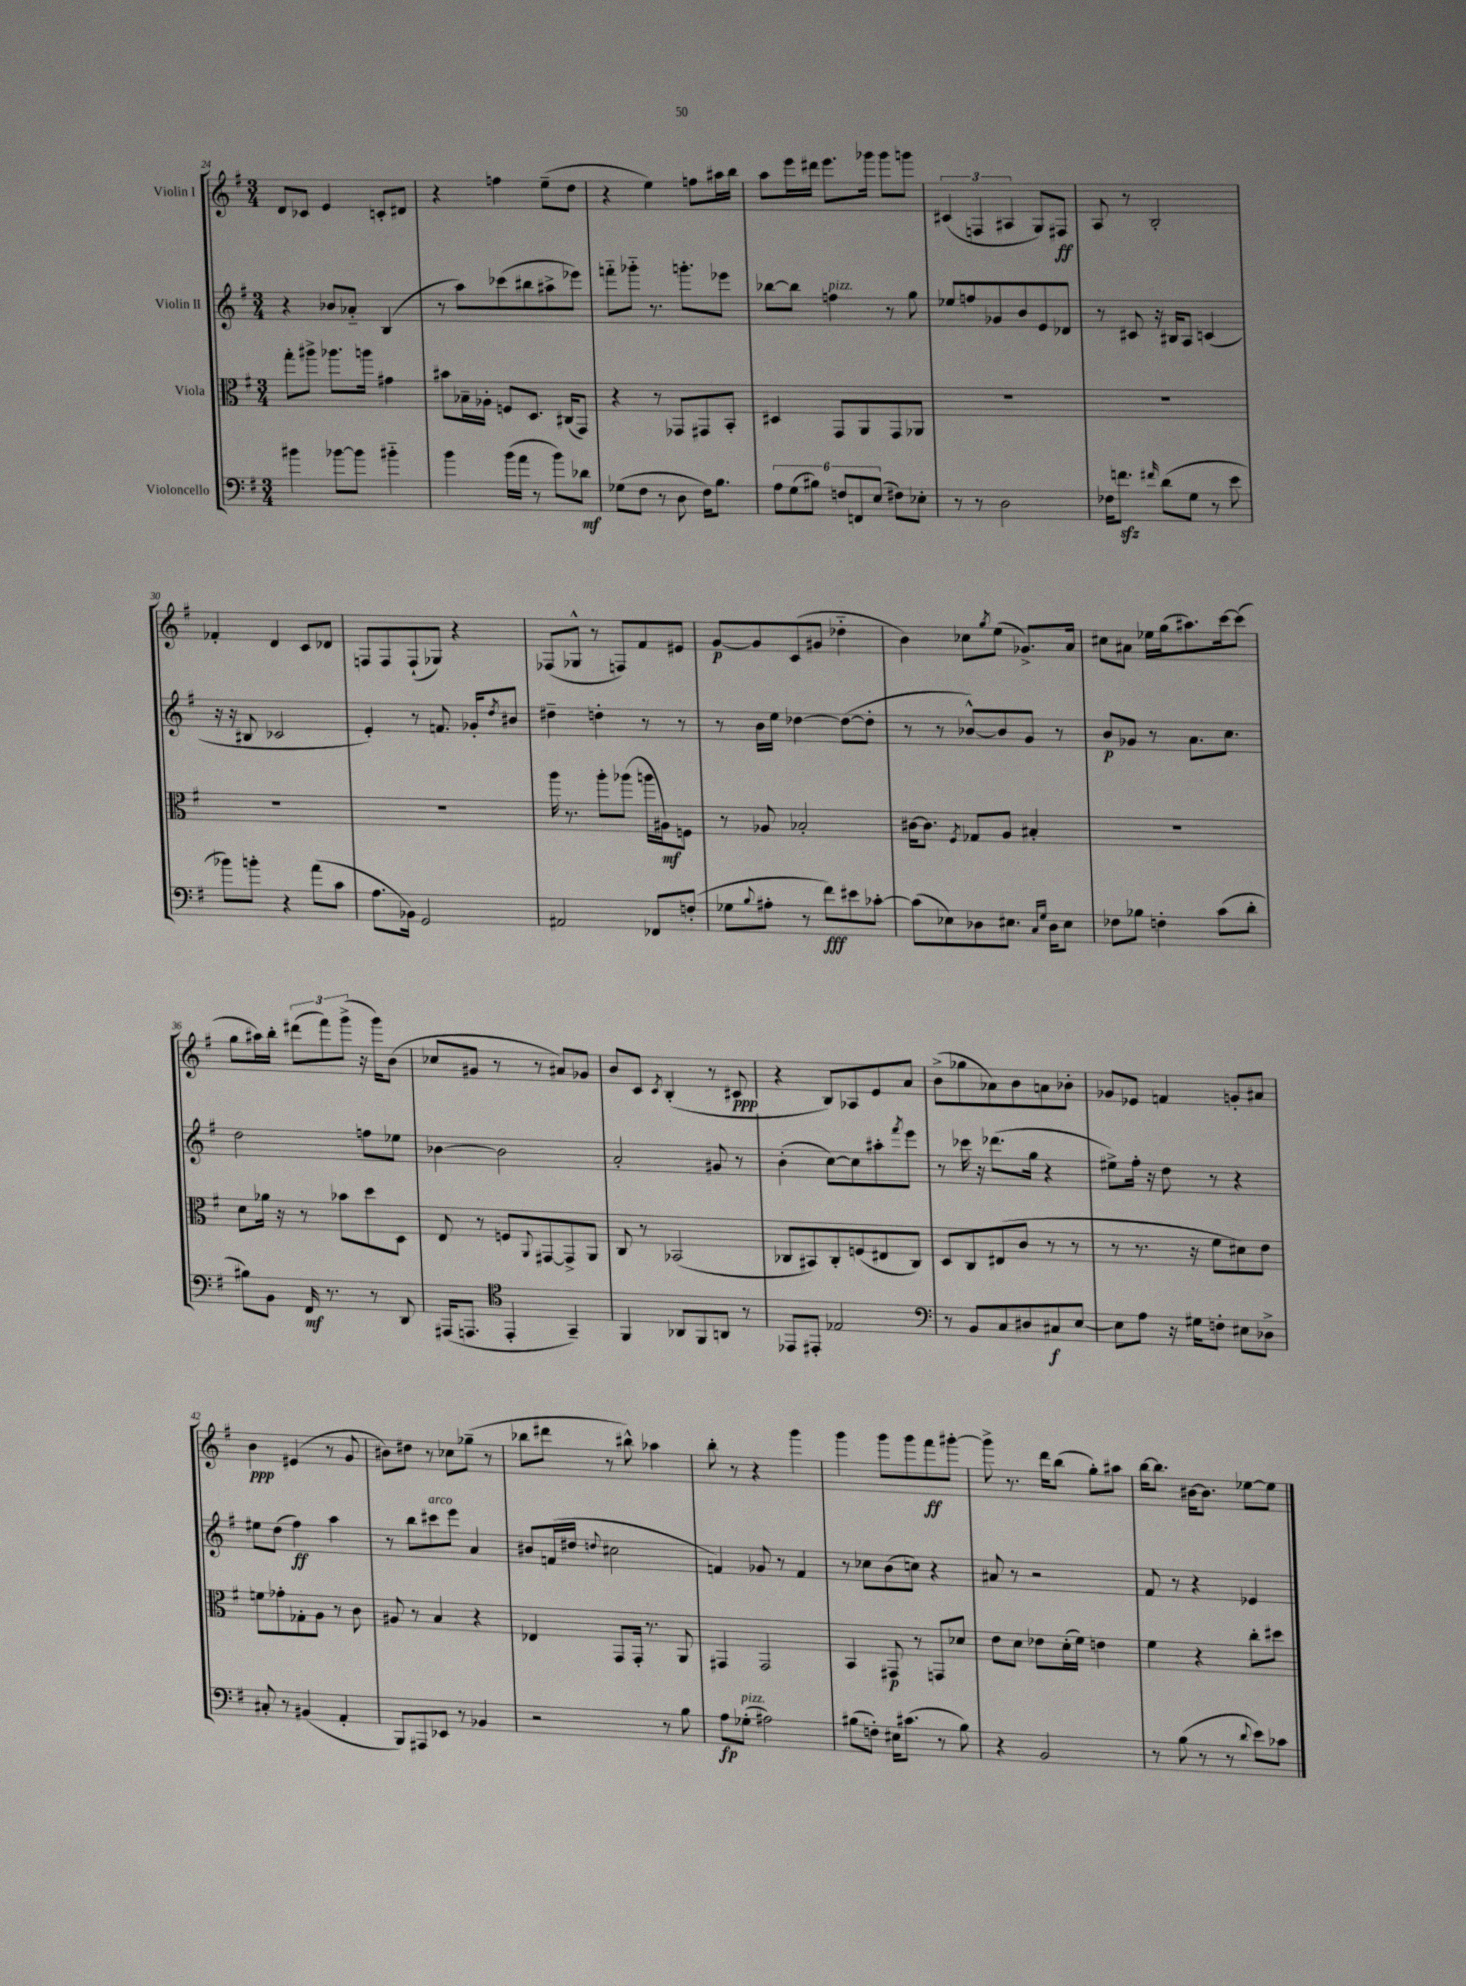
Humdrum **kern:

**kern	**kern	**kern	**kern
*staff4	*staff3	*staff2	*staff1
*clefF4	*clefC3	*clefG2	*clefG2
*k[f#]	*k[f#]	*k[f#]	*k[f#]
*M3/4	*M3/4	*M3/4	*M3/4
4b#	8gg'	4r	8d
.	8aa#^	.	8c-
[8b-	8.aa-	8b-	4e
8b-]	.	8a-'~	.
.	16aa	.	.
4b#'~	4g#	(4B	8c'
.	.	.	8d#
=	=	=	=
4b	8b#	8r	4r
.	16B-~	8aa)	.
.	16A-'	.	.
(16b	8F	(8ccc-	4ff
16a	.	.	.
8r	8.D	8bb#	.
8b)	.	8aa#^	(8ee~
.	(16C#	.	.
8d-	8GG)	8eee-)	8dd
=	=	=	=
(8G-	4r	8fff'~	4r
8F#	.	8ggg-'~	.
8r	8r	8.r	4ee)
8D	8GG-	.	.
.	.	8.ggg'	.
16F#)	8GG#	.	8ff
8.B	.	.	.
.	8BB'	8eee-	16aa#
.	.	.	16bb
=	=	=	=
12A	4D#	[8bb-	8aa
(12G	.	.	.
.	.	8bb-]	16eee
12B#)	.	.	.
.	.	.	16ddd#
12F	8GG	4ff	8.eee
12FF	.	.	.
.	8AA	.	.
(12E	.	.	.
.	.	.	16ggg-
8F#)	8GG	8r	8ggg-
8E-'	8AA-	8gg	8ggg
=	=	=	=
8r	2.r	8ee-	(6c#
8r	.	8ff	.
.	.	.	6F
2D	.	8g-	.
.	.	.	6A#
.	.	8b	.
.	.	8e	8G)
.	.	8d-	8F#
=	=	=	=
16F-	2.r	8r	8A
8.f	.	.	.
.	.	8c#	8r
16qqf#	.	.	.
(8d	.	16r	2B'
.	.	16B#	.
8G	.	8A	.
8r	.	(4c	.
8e	.	.	.
=	=	=	=
8b-)	2.r	16r	4f-'
.	.	16r	.
8b'	.	8B#	.
4r	.	2c-	4d
(8a	.	.	8c
8c	.	.	8d-
=	=	=	=
8.A	2.r	4e')	8F
.	.	.	8F
16BB-)	.	.	.
2GG	.	8r	(8F`
.	.	8.f	8G-)
.	.	.	4r
.	.	16g-'	.
.	.	8qdd	.
.	.	8b#	.
=	=	=	=
2AA#	16aa	4dd#~	(8F-
.	8.r	.	.
.	.	.	8G-^^
.	8aa'	4dd'	8r
.	(8aa-	.	8F)
8FF-	16aa	8r	8f#
.	16A#)	.	.
(8F'	8F	8r	8e#
=	=	=	=
8G-	8r	8r	[8g
8qqB	.	.	.
8A#'	8A-	16b	8g]
.	.	16ee	.
8r	2B-'	[4dd-	(8c
8f#)	.	.	8g#
8e#	.	(8dd-_	4dd-'~
[8c-'	.	8dd-']	.
=	=	=	=
(8c-]	[16c#	8r	4b)
.	8.c#]	.	.
8E-)	.	8r	.
.	8qF#	.	.
8D-	8G-	[8b-^^)	8cc-
.	.	.	8qgg
8.E#	8A	8b-]	(8ee
.	4B#'	8g	8.g-^)
16qqC	.	.	.
16qqG	.	.	.
16D-	.	.	.
8E#	.	8r	.
.	.	.	16a
=	=	=	=
8F-	2.r	8b	8cc#
8B-	.	8g-	8a#
4F'	.	8r	16ee-
.	.	.	(16gg
.	.	8.a	8.aa#)
(8c	.	.	.
.	.	8.cc	[16ccc
8d'	.	.	(8ccc]
=	=	=	=
8B#)	8d	2dd	8gg
8BB	16a-	.	16aa#)
.	16r	.	16bb'
16FF#	8r	.	(12ddd#
8.r	.	.	.
.	.	.	12fff#)
.	8b-	.	.
.	.	.	(12ggg^
8r	8dd	8ff	16r
.	.	.	16ggg)
8DD	8D	8ee-	(8b
=	=	=	=
(16AAA#	8E	[4b-	8cc-
8.AAA	.	.	.
.	8r	.	8g#
*clefC4	*	*	*
4EE'	8F	2b-]	8r
.	8qqAA	.	.
.	[8GG#	.	8r
4GG~)	8GG#^]	.	8a#)
.	8AA	.	8g-
=	=	=	=
4FF#	8C	2a'	8b
.	8r	.	8c
.	.	.	8qc
8AA-	(2BB-	.	(4B'
8FF#	.	.	.
8AA	.	8g#	8r
8r	.	8r	8c#
=	=	=	=
8EE-	8C-	(4b'	4r
8EE#'	8BB#)	.	.
2E-	8C-'	[8cc)	8B)
.	(8F	8cc]	8A-
.	8E#	8aa#'	8e
.	.	8qfff#	.
.	8C-)	8eee	8a
=	=	=	=
*clefF4	*	*	*
8r	8D	8r	(8b^
8BB	8C	16ccc-	8gg-
.	.	16r	.
8C	(8E#	(8.ddd-	8a-)
8D#	8c	.	8b
.	.	16gg	.
8C#	8r	4r	8a
[8E	8r	.	8b-'
=	=	=	=
8E]	8r	8ee#^)	8g-
8A	8.r	16ff#'	8e-
.	.	16r	.
16r	.	8dd	4f
16G#	16r	.	.
8F'	8f#	8r	.
8E#	8d#)	4r	8g'
8D-^	8e	.	8a#
=	=	=	=
8C#'	8f	8ee#	4b
8r	8g-'	(8dd	.
(4BB#	8G-'	4ff#)	(4e#
.	8A	.	.
4AA'	8r	4aa	8r
.	8c	.	8g
=	=	=	=
8BBB)	8A#	8r	8b#)
8AAA#	8r	8bb	8dd#
8EE-	4B	8ccc#	8r
8r	.	8eee	8cc-
4BB-	4r	4a	(8gg-~
.	.	.	8r
=	=	=	=
2r	4E-	8b#	8bb-
.	.	(16f	8ddd#
.	.	16dd#	.
.	.	8qqdd	.
.	8GG	2cc#	8r
.	16GG'	.	8bb#^^)
.	8.r	.	.
8r	.	.	4aa-
8B	8AA	.	.
=	=	=	=
8A	4GG#	4f)	8bb'
(8G-'	.	.	8r
2A#)	2GG#	8g-	4r
.	.	8r	.
.	.	4f	4ggg
=	=	=	=
(8B#	4BB	8r	4ggg
8F')	.	8cc-	.
16E#	8GG#	(8b	8ggg
(8.c#	.	.	.
.	8r	8cc)	8ggg
8r	8GG	4r	8fff#
8B#)	8d-	.	[8ggg#'
=	=	=	=
4r	8e	8a#	8ggg#^]
.	8d	8r	8.r
2BB	8e-	2r	.
.	.	.	16ddd
.	(16d'	.	(8bb
.	16f#)	.	.
.	4e	.	8gg')
.	.	.	8aa#
=	=	=	=
8r	4f#	8f#	[16bb
.	.	.	8.bb]
(8B	.	8r	.
8r	4r	4r	[16b#
.	.	.	8.b#]
8r	.	.	.
8qqd	.	.	.
8e)	8cc'	4e-	[8ee-
8c-	8dd#	.	8ee-]
==	==	==	==
*-	*-	*-	*-
